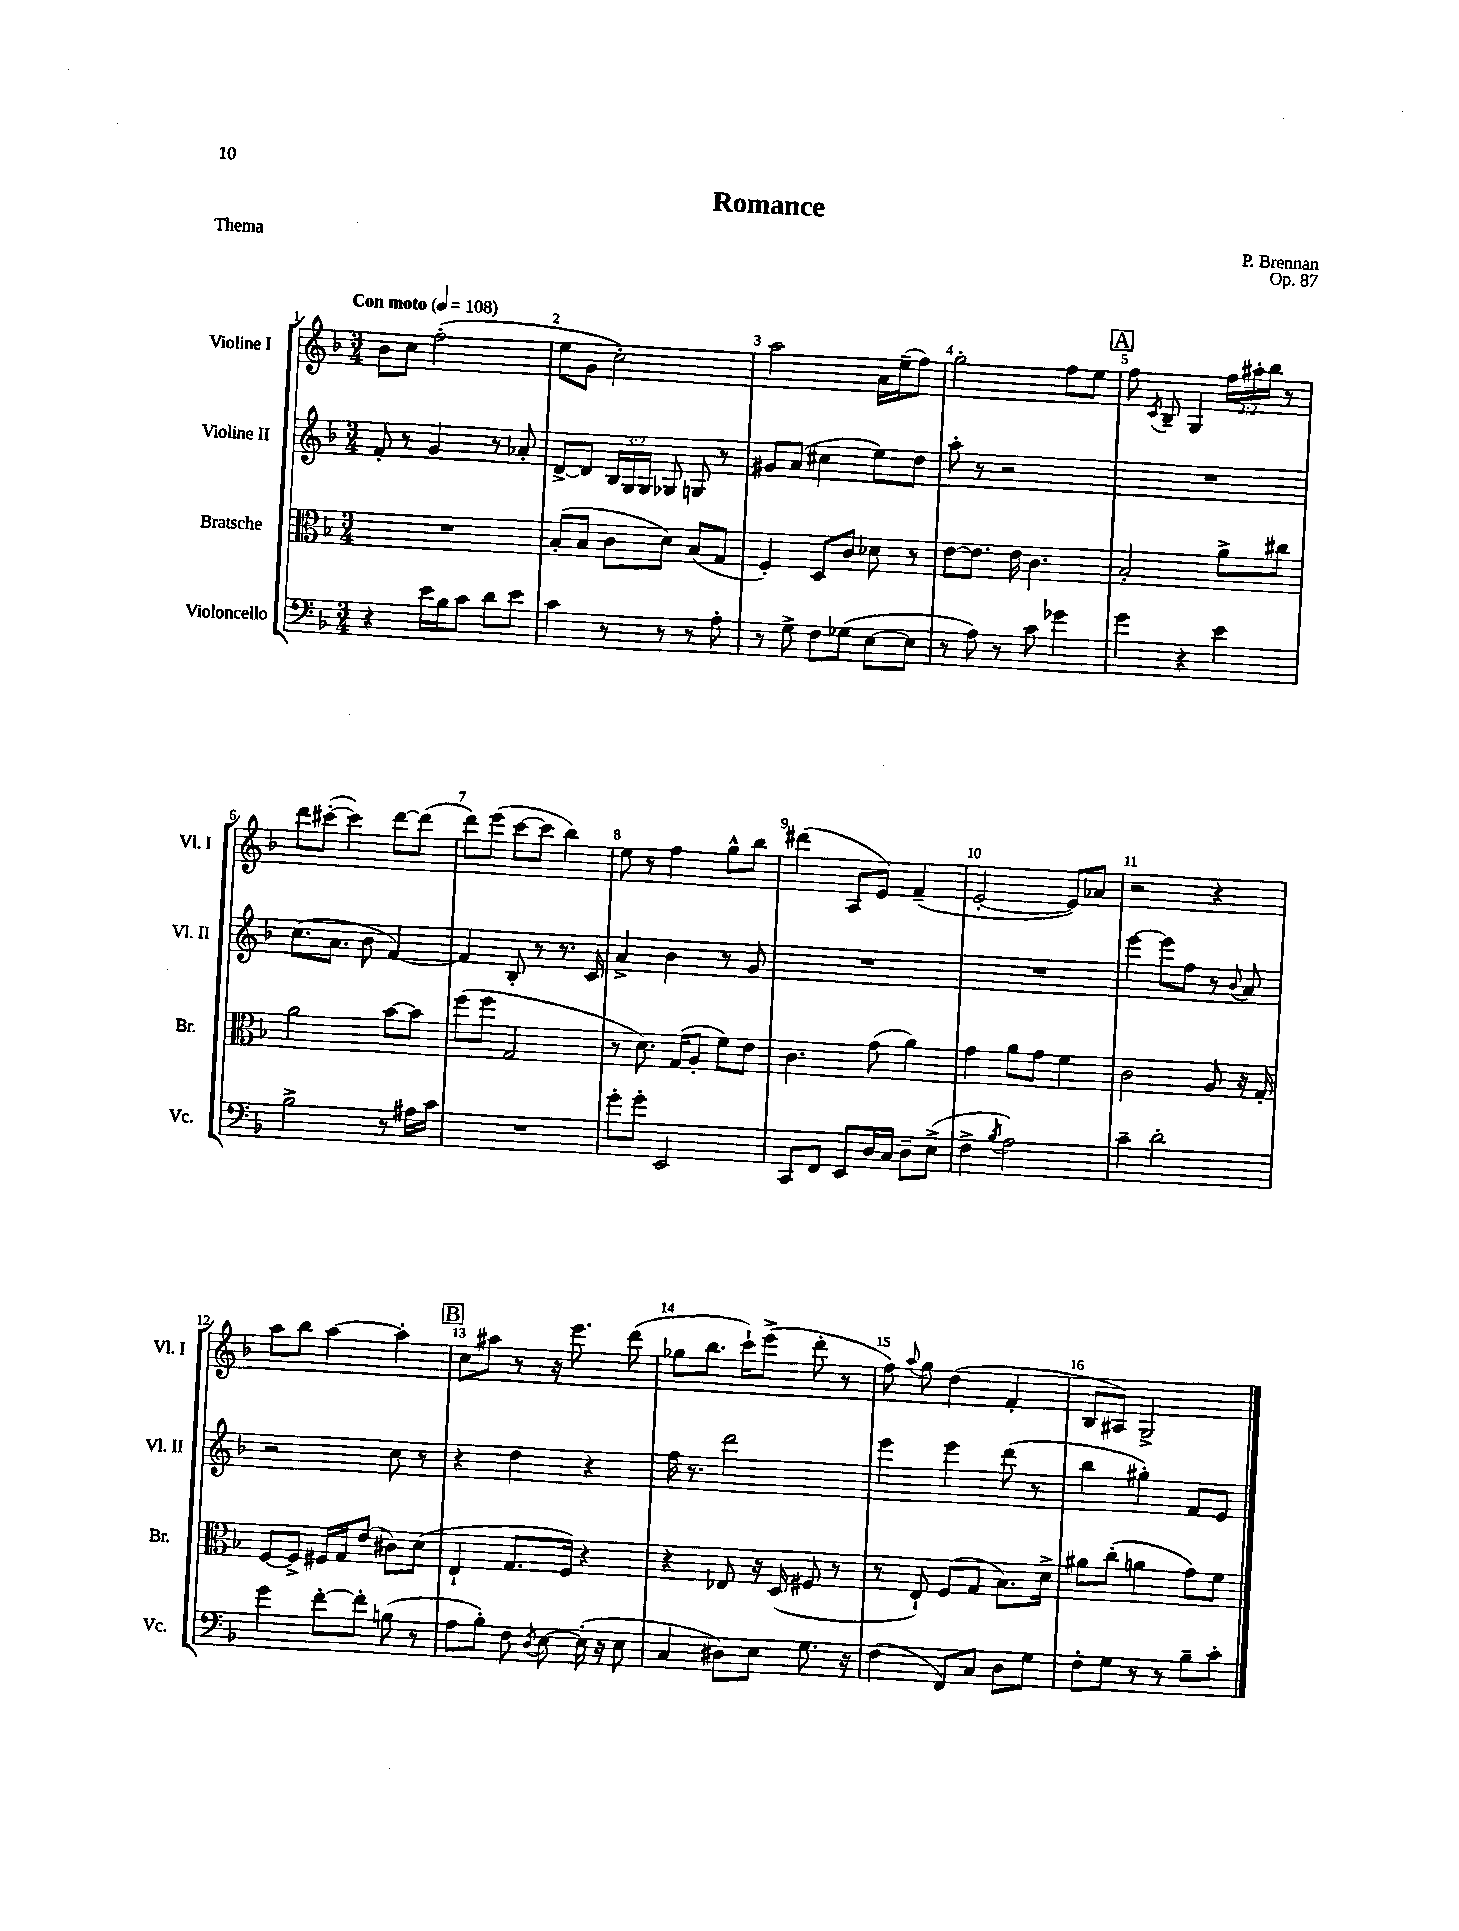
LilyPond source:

\header { title = "Romance" composer = "P. Brennan" opus = "Op. 87" piece = "Thema" }
<<
\new StaffGroup <<
\new Staff = "s0" \with { instrumentName = "Violine I" shortInstrumentName = "Vl. I" } {
    \clef treble \key f \major \numericTimeSignature \time 3/4 \override Staff.TupletNumber.text = #tuplet-number::calc-fraction-text \tempo "Con moto" 4 = 108
    \autoBeamOff bes'8[ c''8] f''2-.( |
    e''8[ g'8] c''2-.) |
    a''2 a'16[ e''16--( f''8]) |
    g''2-. f''8[ e''8] |
    \mark \markup { \box "A" } f''8 \acciaccatura { c'8 } bes8-- g4 \tuplet 3/2 { f''16[ ais''16-. bes''16] } r8 |
    d'''8[ cis'''8]~-.( cis'''4) d'''8[~ d'''8]( |
    d'''8[) e'''8]( c'''8[~ c'''8] bes''4) |
    e''8 r8 f''4 g''8[-^ bes''8] |
    dis'''4( a8[ e'8]) f'4--( |
    e'2~-. e'8[) aes'8] |
    r2 r4 |
    a''8[ bes''8] a''4~ a''4-. |
    \mark \markup { \box "B" } c''8[ ais''8] r8 r16 e'''8. d'''8( |
    ges''8[ bes''8.] c'''16[-!) e'''8]->( d'''8-. r8 |
    f''8) \appoggiatura { a''8 } g''8 d''4( f'4-. |
    bes8[ ais8]) g2-> \bar "|." |
}
\new Staff = "s1" \with { instrumentName = "Violine II" shortInstrumentName = "Vl. II" } {
    \clef treble \key f \major \numericTimeSignature \time 3/4 \override Staff.TupletNumber.text = #tuplet-number::calc-fraction-text
    \autoBeamOff f'8-. r8 g'4 r8 aes'8-. |
    d'8[~-> d'8] \tuplet 3/2 { bes16[ g16 g16] } ges8 g8 r8 |
    gis'8[ a'8]( cis''4 e''8[) d''8] |
    a''8-. r8 r2 |
    \mark \markup { \box "A" } R2. |
    c''8.[( a'8.] bes'8 f'4~) |
    f'4 bes8-. r8 r8. c'16 |
    a'4-> bes'4 r8 g'8 |
    R2. |
    R2. |
    e'''4~ e'''8[ f''8] r8 \appoggiatura { bes'8 } a'8 |
    r2 c''8 r8 |
    \mark \markup { \box "B" } r4 d''4 r4 |
    f''16 r8. d'''2 |
    e'''4 e'''4 d'''8( r8 |
    bes''4 gis''4-.) f'8[ e'8] \bar "|." |
}
\new Staff = "s2" \with { instrumentName = "Bratsche" shortInstrumentName = "Br." } {
    \clef alto \key f \major \numericTimeSignature \time 3/4
    \autoBeamOff R2. |
    bes8[-.( bes8] c'8[ d'8]) bes8[( g8] |
    f4-.) d8[ c'8] des'8 r8 |
    e'8[~ e'8.] e'16 c'4. |
    \mark \markup { \box "A" } bes2-. a'8[-> cis''8] |
    a'2 bes'8[~ bes'8] |
    f''8[( f''8] g2 |
    r8 d'8.) g16[( a8]-. f'8[) e'8] |
    c'4. g'8( a'4) |
    g'4 a'8[ g'8] f'4 |
    c'2 a8 r16 g16-. |
    f8[~ f8]-> fis16[ g16 e'8]( cis'8[) d'8]( |
    \mark \markup { \box "B" } e4-! g8.[ f16]) r4 |
    r4 ees8 r16 d16( fis8 r8 |
    r8 e8-!) f8[( g8] bes8.[) d'16]-> |
    ais'8[ c''8]-.( a'4 g'8[) f'8] \bar "|." |
}
\new Staff = "s3" \with { instrumentName = "Violoncello" shortInstrumentName = "Vc." } {
    \clef bass \key f \major \numericTimeSignature \time 3/4
    \autoBeamOff r4 e'16[ bes16 c'8] d'8[ e'8] |
    c'4 r8 r8 r8 a8-. |
    r8 g8-> f8[ ges8]( e8[~ e8] |
    r8 a8) r8 c'8 ges'4 |
    \mark \markup { \box "A" } g'4 r4 e'4 |
    bes2-> r8 ais16[ c'16] |
    R2. |
    g'8[-. g'8]-. e,2 |
    c,8[ f,8] e,8[ d16 c16] d8[-- e8]->( |
    f4-> \acciaccatura { bes8 } a2) |
    c'4-- d'2-. |
    g'4 f'8[~-. f'8]-. b8( r8 |
    \mark \markup { \box "B" } a8[ bes8]-.) f8 \acciaccatura { d8 } e8~ e16-.( r16 e8 |
    c4 dis8[) e8] g8. r16 |
    f4( f,8[) c8] d8[ g8] |
    f8[-. g8] r8 r8 bes8[-- c'8]-. \bar "|." |
}
>>
>>
\layout { \context { \Score \override BarNumber.break-visibility = ##(#f #t #t) barNumberVisibility = #all-bar-numbers-visible } }
